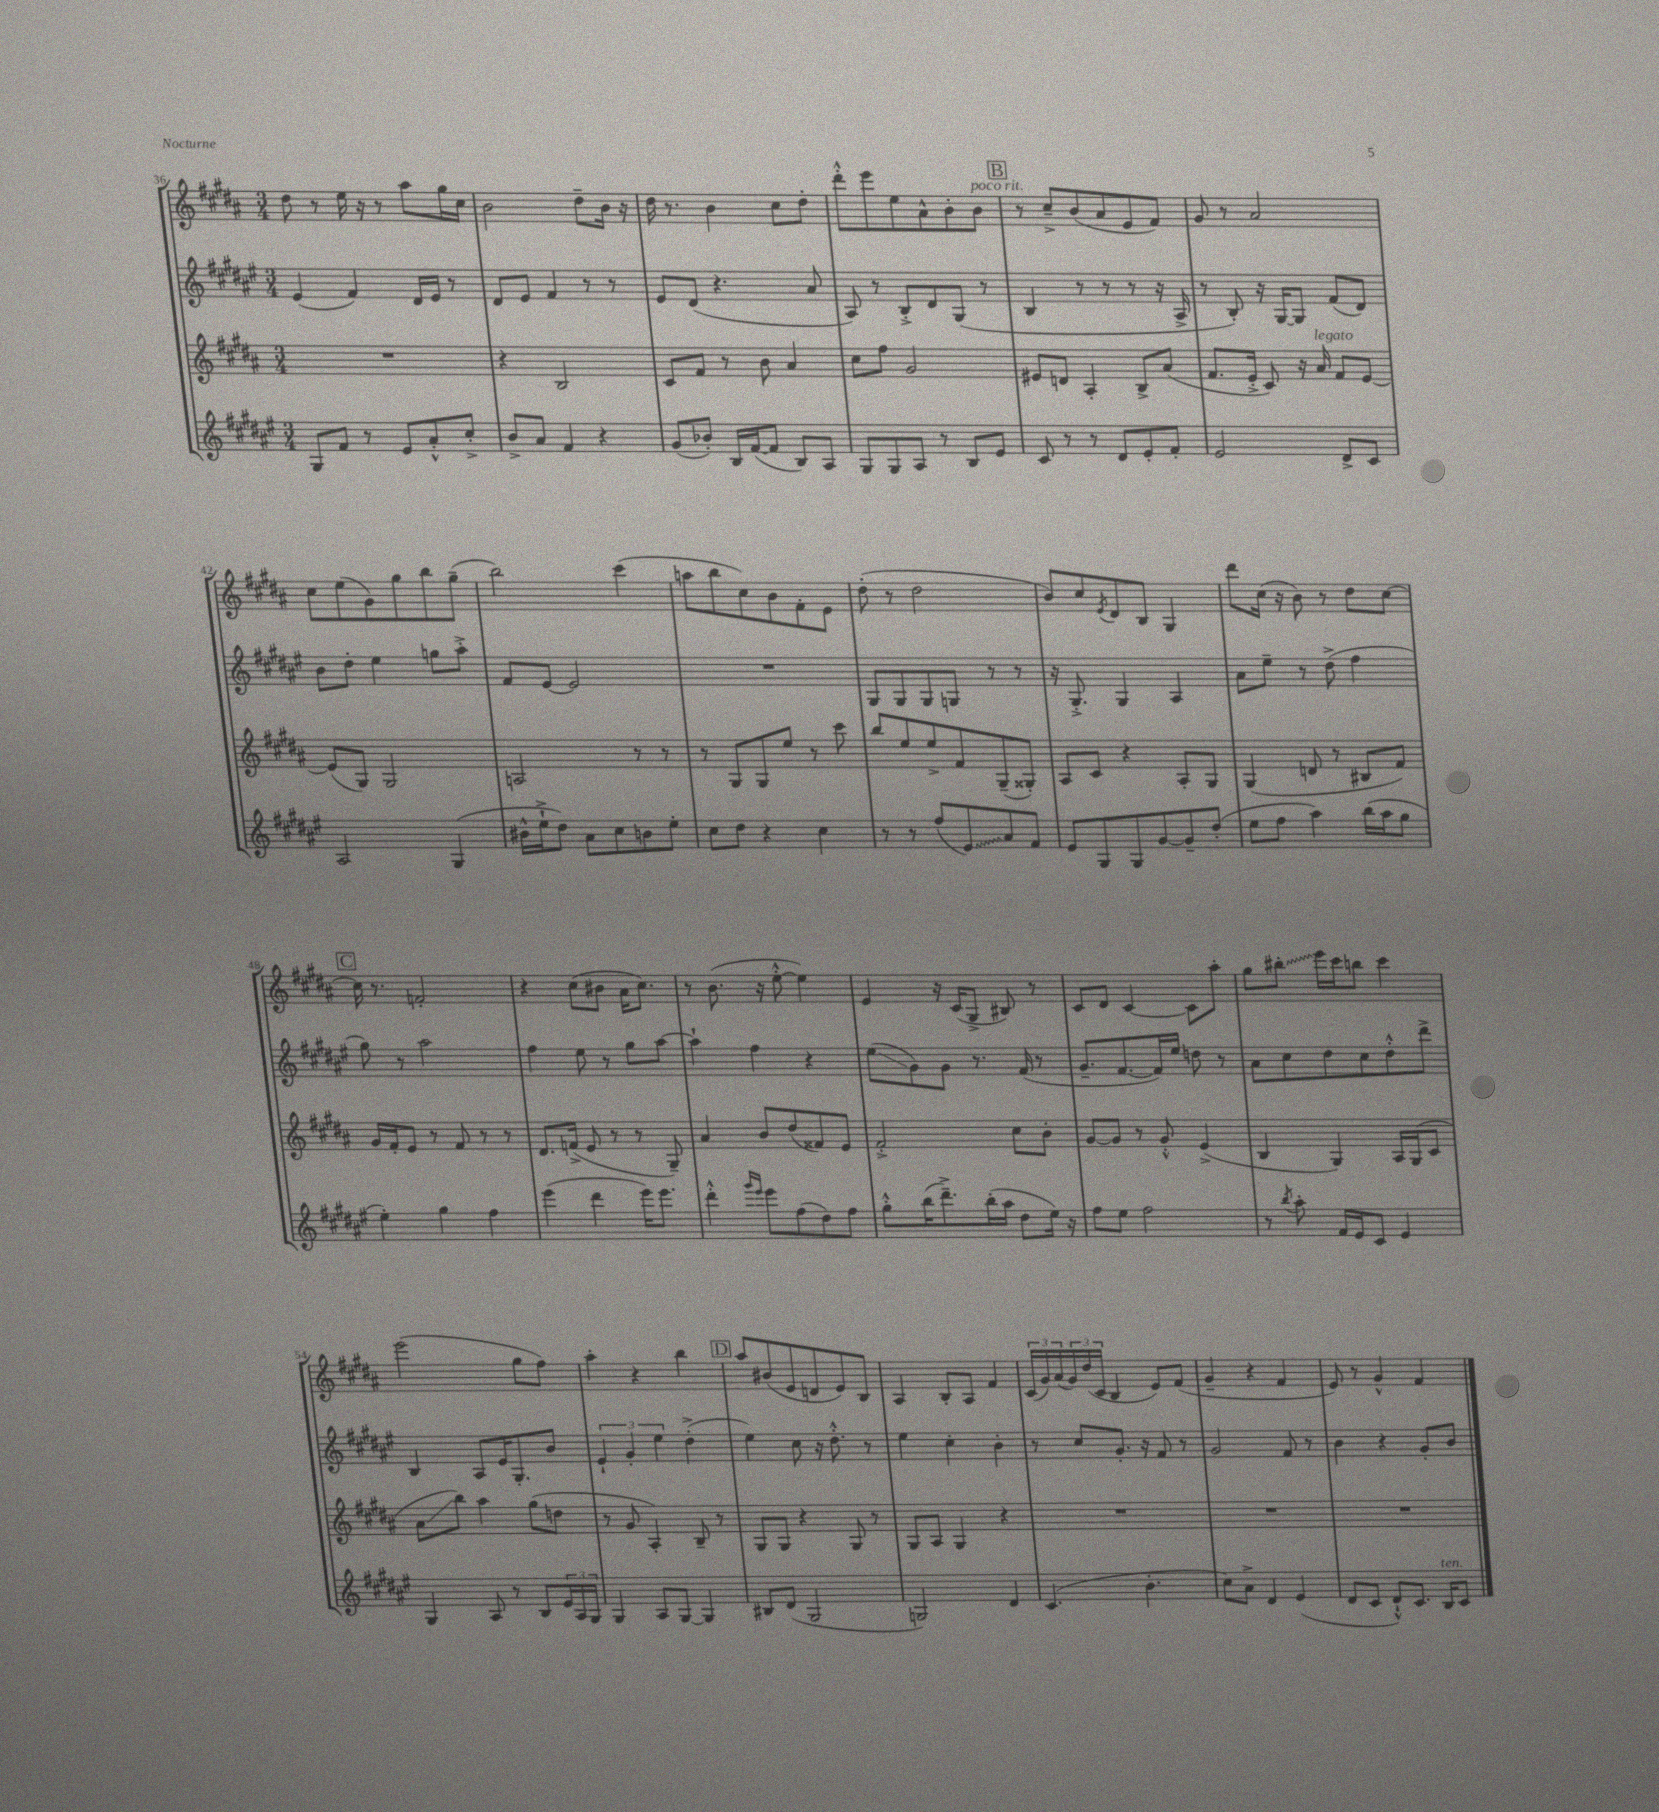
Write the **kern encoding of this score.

**kern	**kern	**kern	**kern
*staff4	*staff3	*staff2	*staff1
*clefG2	*clefG2	*clefG2	*clefG2
*k[f#c#g#d#a#e#]	*k[f#c#g#d#a#]	*k[f#c#g#d#a#e#]	*k[f#c#g#d#a#]
*M3/4	*M3/4	*M3/4	*M3/4
8G#	2.r	(4e#	8dd#
8f#	.	.	8r
8r	.	4f#)	16ee
.	.	.	16r
8e#	.	.	8r
8a#'^^	.	16d#	8aa#
.	.	16e#	.
8cc#'^	.	8r	16gg#
.	.	.	16cc#
=	=	=	=
8b^	4r	8d#	2b
8a#	.	8e#	.
4f#	2B	4f#	.
4r	.	8r	8dd#~
.	.	8r	16b
.	.	.	16r
=	=	=	=
(8g#	8c#	8e#	16dd#
.	.	.	8.r
8b-')	8f#	(8d#	.
16B	8r	4.r	4b
([16f#	.	.	.
8f#]	8b	.	.
8B)	4a#	.	8cc#
8A#	.	8a#	8dd#'
=	=	=	=
8G#	8cc#	8A#)	8ddd#'^^
8G#	8ff#	8r	8eee
8A#	2g#	8B'^	8ee
8r	.	8d#	8a#^^
8B	.	(8G#	8b'
8e#	.	8r	8b
=	=	=	=
8c#	8e#	4B	8r
8r	8d	.	8cc#~^
8r	4A#'	8r	(8b
8d#	.	8r	8a#
8e#'	8B^	8r	8e
8f#'	(8a#	16r	8f#)
.	.	16A#^	.
=	=	=	=
2e#	8.f#	8r	8g#
.	.	8B')	8r
.	16e'^	.	.
.	8c#)	16r	2a#
.	.	[16G#	.
.	16r	8G#]	.
.	16a#	.	.
8d#^	8f#	(8f#	.
8c#	[8e	8d#)	.
=	=	=	=
2A#	(8e]	8b	8cc#
.	8G#)	8dd#'	(8ee
.	2G#	4ee#	8g#)
.	.	.	8gg#
(4G#	.	8gg	8bb
.	.	8aa#'^	(8gg#~
=	=	=	=
16b#^^	2A	8f#	2bb)
16ee#`^	.	.	.
8dd#)	.	[8e#	.
8a#	.	2e#]	.
8cc#	.	.	.
8b	8r	.	(4ccc#
8ee#'	8r	.	.
=	=	=	=
8cc#	8r	2.r	8aa
8dd#	8G#	.	8bb
4r	8G#	.	8cc#)
.	8ee	.	8b
4cc#	8r	.	8f#'
.	8ccc#	.	8e
=	=	=	=
8r	8bb	8G#	(8dd#'
8r	8ee	8G#	8r
(8ff#	8ee^	8G#	2dd#
8e#)	8f#	8G	.
8a#	(8G#~	8r	.
8f#	8G##')	8r	.
=	=	=	=
8e#	8A#	16r	8b)
.	.	8.G#'^	.
8G#	8c#	.	8cc#
.	.	.	8qe
8G#	4r	4G#	8d#
[8g#	.	.	8B
8g#~]	8A#'	4A#	4G#
(8dd#'	8G#	.	.
=	=	=	=
8ee#	(4G#	8a#	8ddd#
8ff#	.	8ee#~	(16cc#
.	.	.	16r
4aa#)	8d	8r	8b)
.	8r	(8dd#^	8r
(16bb	8B#	4ff#	8dd#
16aa#	.	.	.
8gg#	8f#)	.	[8cc#
=	=	=	=
4ee#')	16g#	8gg#)	16cc#]
.	16f#'	.	8.r
.	8e	8r	.
4gg#	8r	2aa#	2f'
.	8f#	.	.
4ff#	8r	.	.
.	8r	.	.
=	=	=	=
(4eee#	8.d#	4ff#	4r
.	(16f^	.	.
4ddd#	8e	8ee#	(8cc#
.	8r	8r	8b#
16eee#)	8r	8gg#	16a#
8.eee#	.	.	8.cc#)
.	8G#~)	[8aa#	.
=	=	=	=
4ddd#'^^	4a#	4aa#`]	8r
.	.	.	(8.b
16qqggg#	.	.	.
16qqeee#	.	.	.
8eee#	8b	4ff#	.
.	.	.	16r
(8ff#	(8dd#	.	[8ee'^^
8dd#)	8f##)	4r	4ee])
8ff#	8e	.	.
=	=	=	=
8gg#'^^	2f#'^	(8ee#	4e
(16bb	.	8g#)	.
8.ddd#~^)	.	.	.
.	.	8g#	16r
.	.	.	(16c#
(16bb'	.	8.r	8G#^
16aa#	.	.	.
8dd#	8cc#	.	8B#)
.	.	(16f#	.
16ee#)	8b'	8r	8r
16r	.	.	.
=	=	=	=
8ff#	[8g#	8.g#~	8c#
8ee#	8g#]	.	8d#
.	.	[8.f#	.
2ff#	8r	.	[4c#
.	8g#'^^	16f#])	.
.	.	16ee#	.
.	(4e^	8dd	8c#]
.	.	8r	8aa#'
=	=	=	=
8r	4B	8a#	8gg#
8qbb	.	.	.
8aa#'	.	8cc#	8bb#'
16f#	4G#)	8dd#	16eee
16e#	.	.	16ccc#
8c#	.	8cc#	8bb
4e#	16A#	8dd#'^^	4ccc#
.	(16G#	.	.
.	8c#	8ddd#^	.
=	=	=	=
4G#	8a#	4B	(2eee
.	8bb)	.	.
8A#	4aa#	8A#	.
8r	.	16e#	.
.	.	8.G#'	.
8B	(8gg#	.	8gg#
24e#	8dd	8b	8ff#)
24A#	.	.	.
24G#	.	.	.
=	=	=	=
4G#	8r	6e#`	4aa#'
.	8g#	.	.
.	.	6g#'	.
8A#	4A#')	.	4r
.	.	6ee#	.
[8G#	.	.	.
4G#]	8B~	(4dd#'^	4bb
.	8r	.	.
=	=	=	=
8B#	8G#	4ee#)	8aa#
(8d#	8G#	.	(8b#
2G#	4r	8cc#	8e
.	.	16r	8d
.	.	8.dd#'^^	.
.	8G#	.	8e)
.	8r	8r	8B
=	=	=	=
2G)	8G#	4ee#	4A#
.	8A#	.	.
.	4G#	4cc#'	8B'
.	.	.	8A#
4d#	4r	4b'	4f#
=	=	=	=
(4.c#	2.r	8r	(24c#
.	.	.	24g#)
.	.	.	(24a#
.	.	8cc#	24g#)
.	.	.	(24dd#
.	.	.	24c#
.	.	8.g#'	4B
4.b'	.	.	.
.	.	16r	.
.	.	8f#	8e)
.	.	8r	(8f#
=	=	=	=
8cc#)	2.r	2g#	4g#~
8a#^	.	.	.
4d#	.	.	4r
(4e#	.	8f#	4f#
.	.	8r	.
=	=	=	=
8d#	2.r	4b	8e)
8c#	.	.	8r
8d#`^^)	.	4r	4g#^^
8.c#	.	.	.
.	.	8g#'	4f#
16B	.	.	.
8c#	.	8b	.
==	==	==	==
*-	*-	*-	*-
